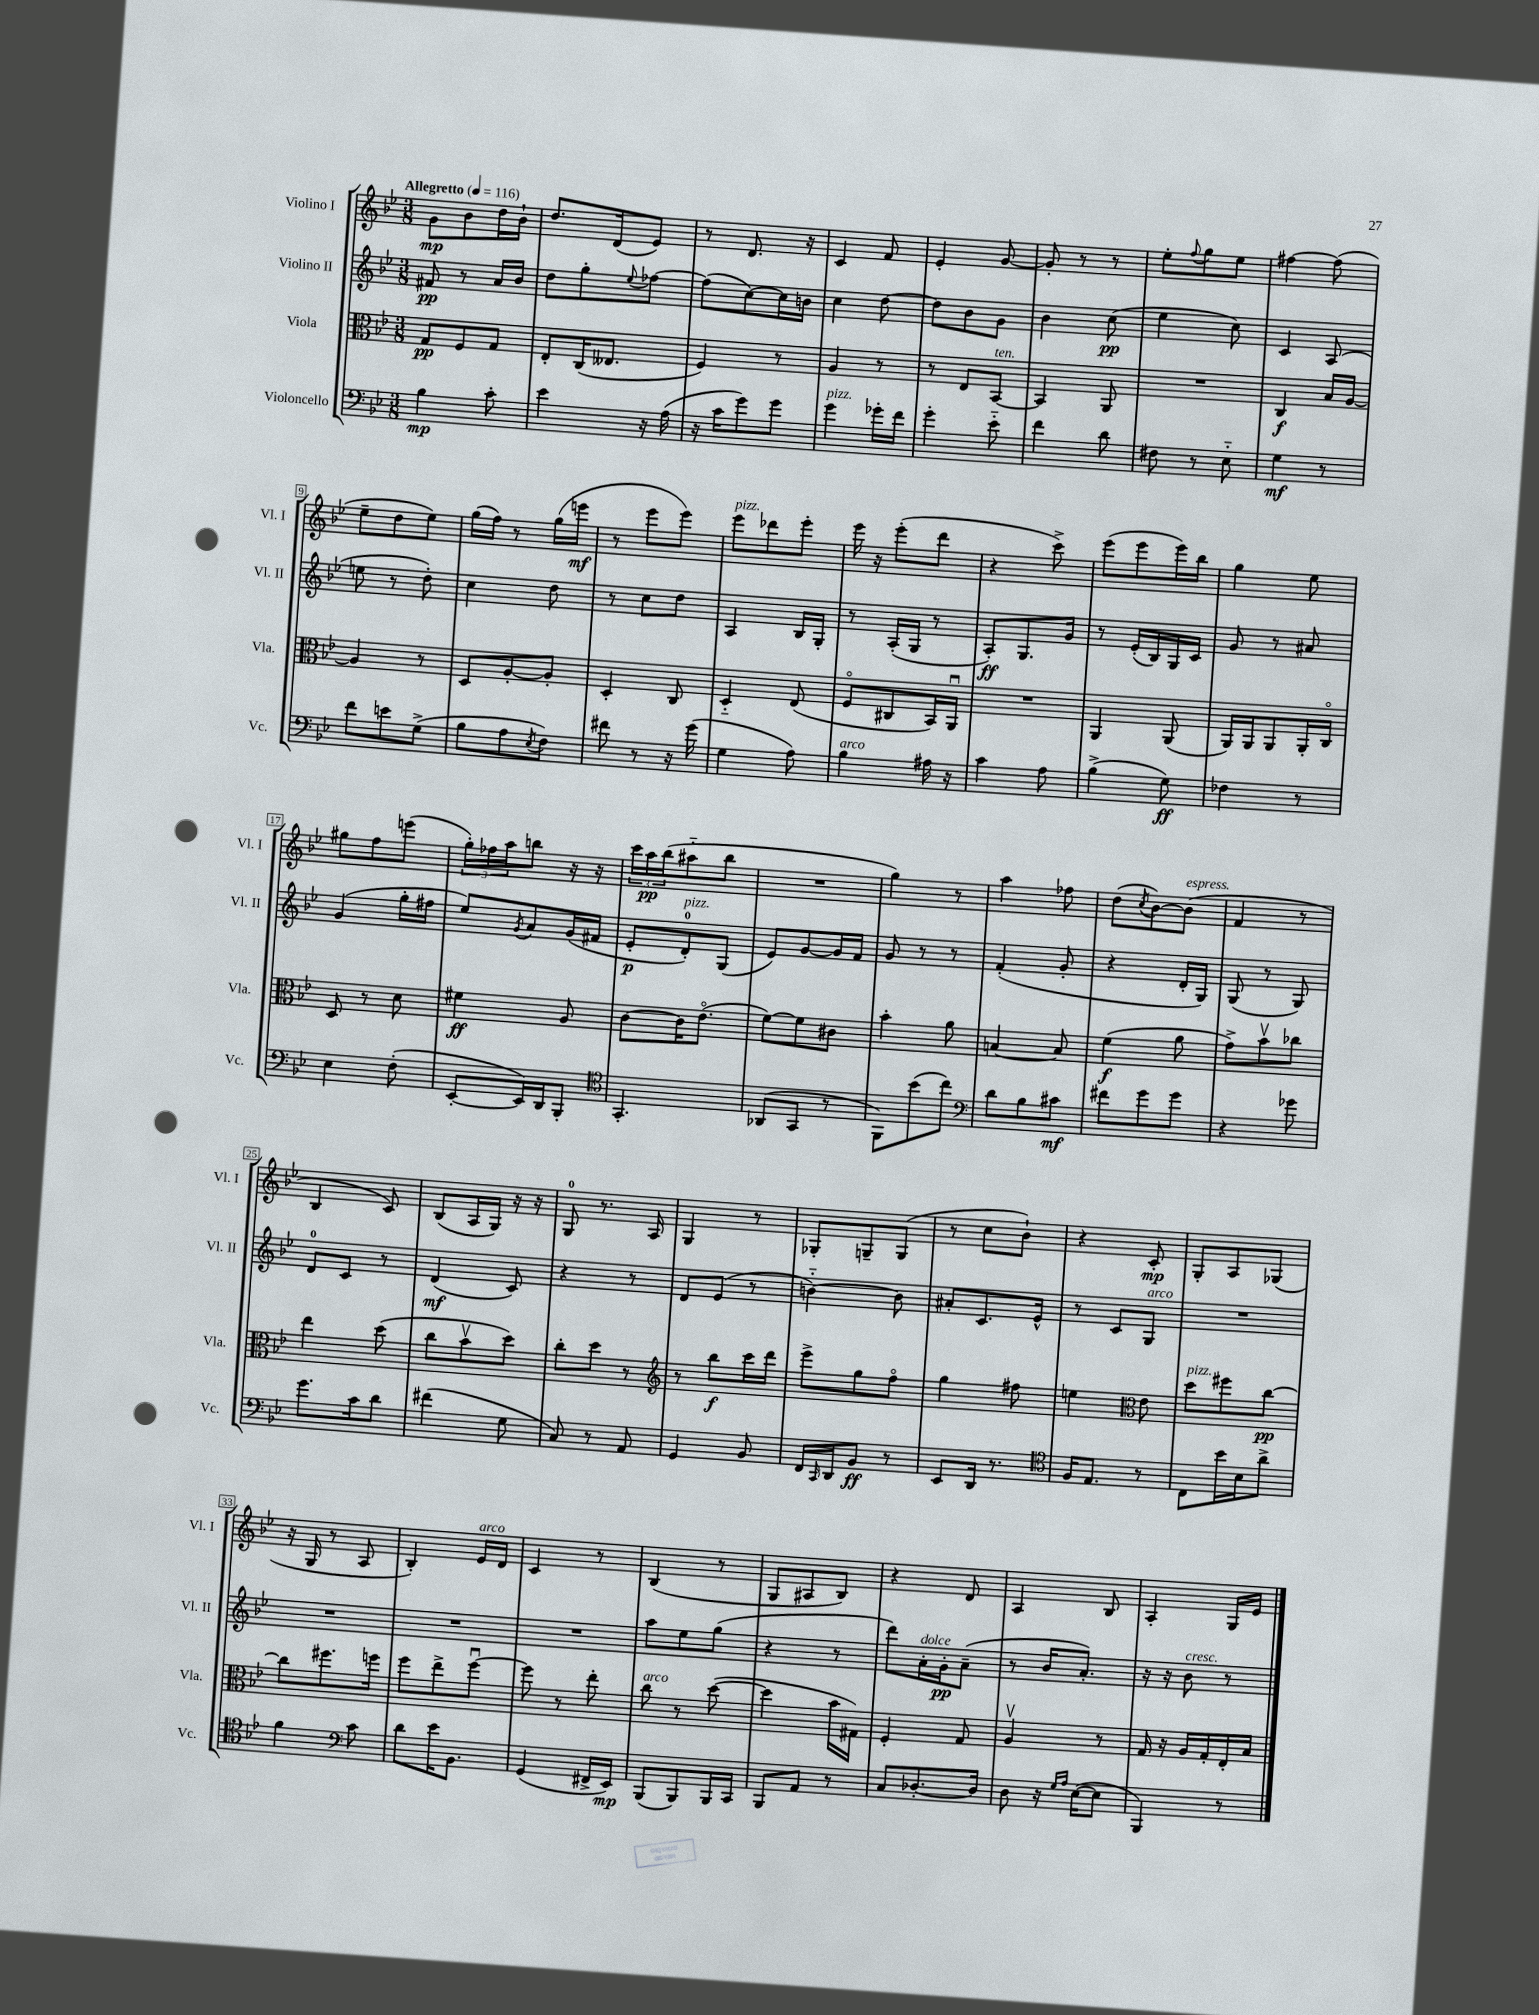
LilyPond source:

<<
\new StaffGroup <<
\new Staff = "s0" \with { instrumentName = "Violino I" shortInstrumentName = "Vl. I" } {
    \clef treble \key bes \major \numericTimeSignature \time 3/8 \tempo "Allegretto" 4 = 116
    g'8\mp bes'8 d''16 bes'16-! |
    d''8. d'16( ees'8) |
    r8 d'8. r16 |
    c'4 f'8 |
    ees'4-. g'8~ |
    g'8-. r8 r8 |
    ees''8-. \appoggiatura { f''8 } g''8 ees''8 |
    fis''4~ fis''8( |
    ees''8-- d''8 ees''8) |
    g''16( f''16) r8 g''16( e'''16\mf |
    r8 ees'''8 ees'''8) |
    ees'''8^\markup { \italic "pizz." } des'''8 ees'''8-. |
    ees'''16 r16 ees'''8-.( d'''8 |
    r4 c'''8->) |
    ees'''8( ees'''8 ees'''16) bes''16 |
    g''4 ees''8 |
    gis''8 f''8 e'''8( |
    \tuplet 3/2 { g''16-.) fes''16 a''16 } b''8 r16 r16 |
    \tuplet 3/2 { c'''16 a''16\pp bes''16( } ais''8-_ bes''8 |
    R4. |
    g''4) r8 |
    a''4 fes''8 |
    d''8( \acciaccatura { c''8 } bes'8~) bes'8^\markup { \italic "espress." }( |
    f'4 r8 |
    bes4 c'8) |
    bes8( a16 g16) r16 r16 |
    g8-0 r8. a16 |
    g4 r8 |
    ges8-. g8-- g8( |
    r8 c''8 bes'8-!) |
    r4 c'8-.\mp |
    g8-. a8 ges8( |
    r16 g16 r8 a8 |
    bes4-.) ees'16^\markup { \italic "arco" } d'16 |
    c'4 r8 |
    bes4( r8 |
    g8 ais8 bes8) |
    r4 d'8 |
    a4 bes8 |
    a4-. g16 ees'16 \bar "|." |
}
\new Staff = "s1" \with { instrumentName = "Violino II" shortInstrumentName = "Vl. II" } {
    \clef treble \key bes \major \numericTimeSignature \time 3/8
    fis'8\pp r8 a'16 bes'16 |
    d''8 g''8-. \appoggiatura { ees''8 } fes''8~ |
    fes''8( c''8~) c''16 b'16 |
    c''4 d''8~ |
    d''8 bes'8 g'8 |
    bes'4 c''8\pp( |
    ees''4 c''8) |
    c'4 a8( |
    e''8 r8 d''8-.) |
    c''4 d''8 |
    r8 c''8 d''8 |
    a4 bes16 g16-. |
    r8 a16-.( g16 r8 |
    a8-.\ff) g8. g'16 |
    r8 ees'16-.( bes16) g16 c'16 |
    g'8 r8 ais'8 |
    g'4( g''16-. fis''16 |
    ees''8) \acciaccatura { g'8 } a'8 g'16( fis'16 |
    ees'8-.\p d'8-0-.^\markup { \italic "pizz." }) g8( |
    ees'8) g'8~ g'16 f'16 |
    g'8 r8 r8 |
    f'4-.( g'8-. |
    r4 d'16-. g16) |
    g8( r8 g8) |
    d'8-0 c'8 r8 |
    d'4\mf( c'8) |
    r4 r8 |
    d'8 ees'8( r8 |
    b'4~-_) b'8 |
    ais'8-. c'8. ees'16-^ |
    r8 c'8 g8^\markup { \italic "arco" } |
    R4. |
    R4. |
    R4. |
    R4. |
    a''8 ees''8 g''8( |
    r4 r8 |
    d'''8) a'16-.^\markup { \italic "dolce" } g'16-.\pp a'8--( |
    r8 bes'16 a'8.-.) |
    r16 r16 bes'8^\markup { \italic "cresc." } r8 \bar "|." |
}
\new Staff = "s2" \with { instrumentName = "Viola" shortInstrumentName = "Vla." } {
    \clef alto \key bes \major \numericTimeSignature \time 3/8
    g8\pp f8 g8 |
    ees8-. c16( eeses8. |
    f4) r8 |
    a4 r8 |
    r8 ees8 bes,8~^\markup { \italic "ten." } |
    bes,4 a,8 |
    R4. |
    c4\f bes16 a16~ |
    a4 r8 |
    d8 a8~-. a8-. |
    d4-. c8 |
    d4-_ ees8( |
    f8\flageolet cis8 bes,16) a,16\downbow |
    R4. |
    a,4 a,8( |
    a,16) a,16 a,8 a,16-. c16\flageolet |
    d8 r8 d'8 |
    fis'4\ff a8 |
    c'8~ c'16 ees'8.\flageolet( |
    f'8~) f'8 cis'8 |
    bes'4-. a'8 |
    b4~ b8 |
    f'4\f( a'8 |
    g'8->) bes'8\upbow ces''8 |
    ees''4 d''8( |
    c''8 bes'8\upbow d''8) |
    c''8-. d''8 r8 |
    \clef treble r8 bes''8\f c'''16 d'''16 |
    ees'''8-> g''8 f''8\flageolet |
    g''4 fis''8 |
    e''4 \clef alto ees'8 |
    d''8^\markup { \italic "pizz." } fis''8 c''8~\pp |
    c''8 fis''8. f''16 |
    f''8 ees''8-> f''8~\downbow |
    f''8 r8 ees''8-. |
    c''8^\markup { \italic "arco" } r8 d''8~( |
    d''4 bes'16 gis16) |
    f4-. g8 |
    a4\upbow r8 |
    g16 r16 a16 g16-. ees16-. bes16 \bar "|." |
}
\new Staff = "s3" \with { instrumentName = "Violoncello" shortInstrumentName = "Vc." } {
    \clef bass \key bes \major \numericTimeSignature \time 3/8
    bes4\mp c'8-. |
    ees'4 r16 a16( |
    r16 c'16 g'8) g'8 |
    g'4^\markup { \italic "pizz." } ges'16-. f'16 |
    g'4-. ees'8-_ |
    f'4 d'8 |
    fis8 r8 ees8-_ |
    g4\mf r8 |
    f'8 e'8 g8->( |
    bes8 a8 \acciaccatura { ees8 } f8) |
    fis'8 r8 r16 g'16( |
    g4 a8) |
    bes4^\markup { \italic "arco" } ais16 r16 |
    c'4 a8 |
    bes4->( g8\ff) |
    fes4 r8 |
    ees4 f8-.( |
    ees,8~-. ees,16) d,16 bes,,8-. |
    \clef tenor g,4.-. |
    aes,8( g,8 r8 |
    f,8) bes'8( c''8) |
    \clef bass d'8 bes8 cis'8\mf |
    fis'8 g'8 g'8 |
    r4 ges'8 |
    g'8. c'16 d'8 |
    fis'4( g8 |
    c8) r8 a,8 |
    g,4 bes,8 |
    f,16 \grace { c,16 } d,16 bes,8\ff r8 |
    ees,8 d,16 r8. |
    \clef tenor f16 ees8. r8 |
    c8 bes'16 bes16 a'8-> |
    f'4 \clef bass c'8 |
    d'8 ees'16 bes,8. |
    g,4( fis,16-> ees,16\mp) |
    bes,,8( bes,,8) bes,,16 c,16 |
    bes,,8 a,8 r8 |
    c8 des8.~-. des16 |
    d8 r16 \grace { g16 a16 } ees16~( ees8 |
    bes,,4) r8 \bar "|." |
}
>>
>>
\layout { \context { \Score \override BarNumber.stencil = #(make-stencil-boxer 0.1 0.3 ly:text-interface::print) } }
